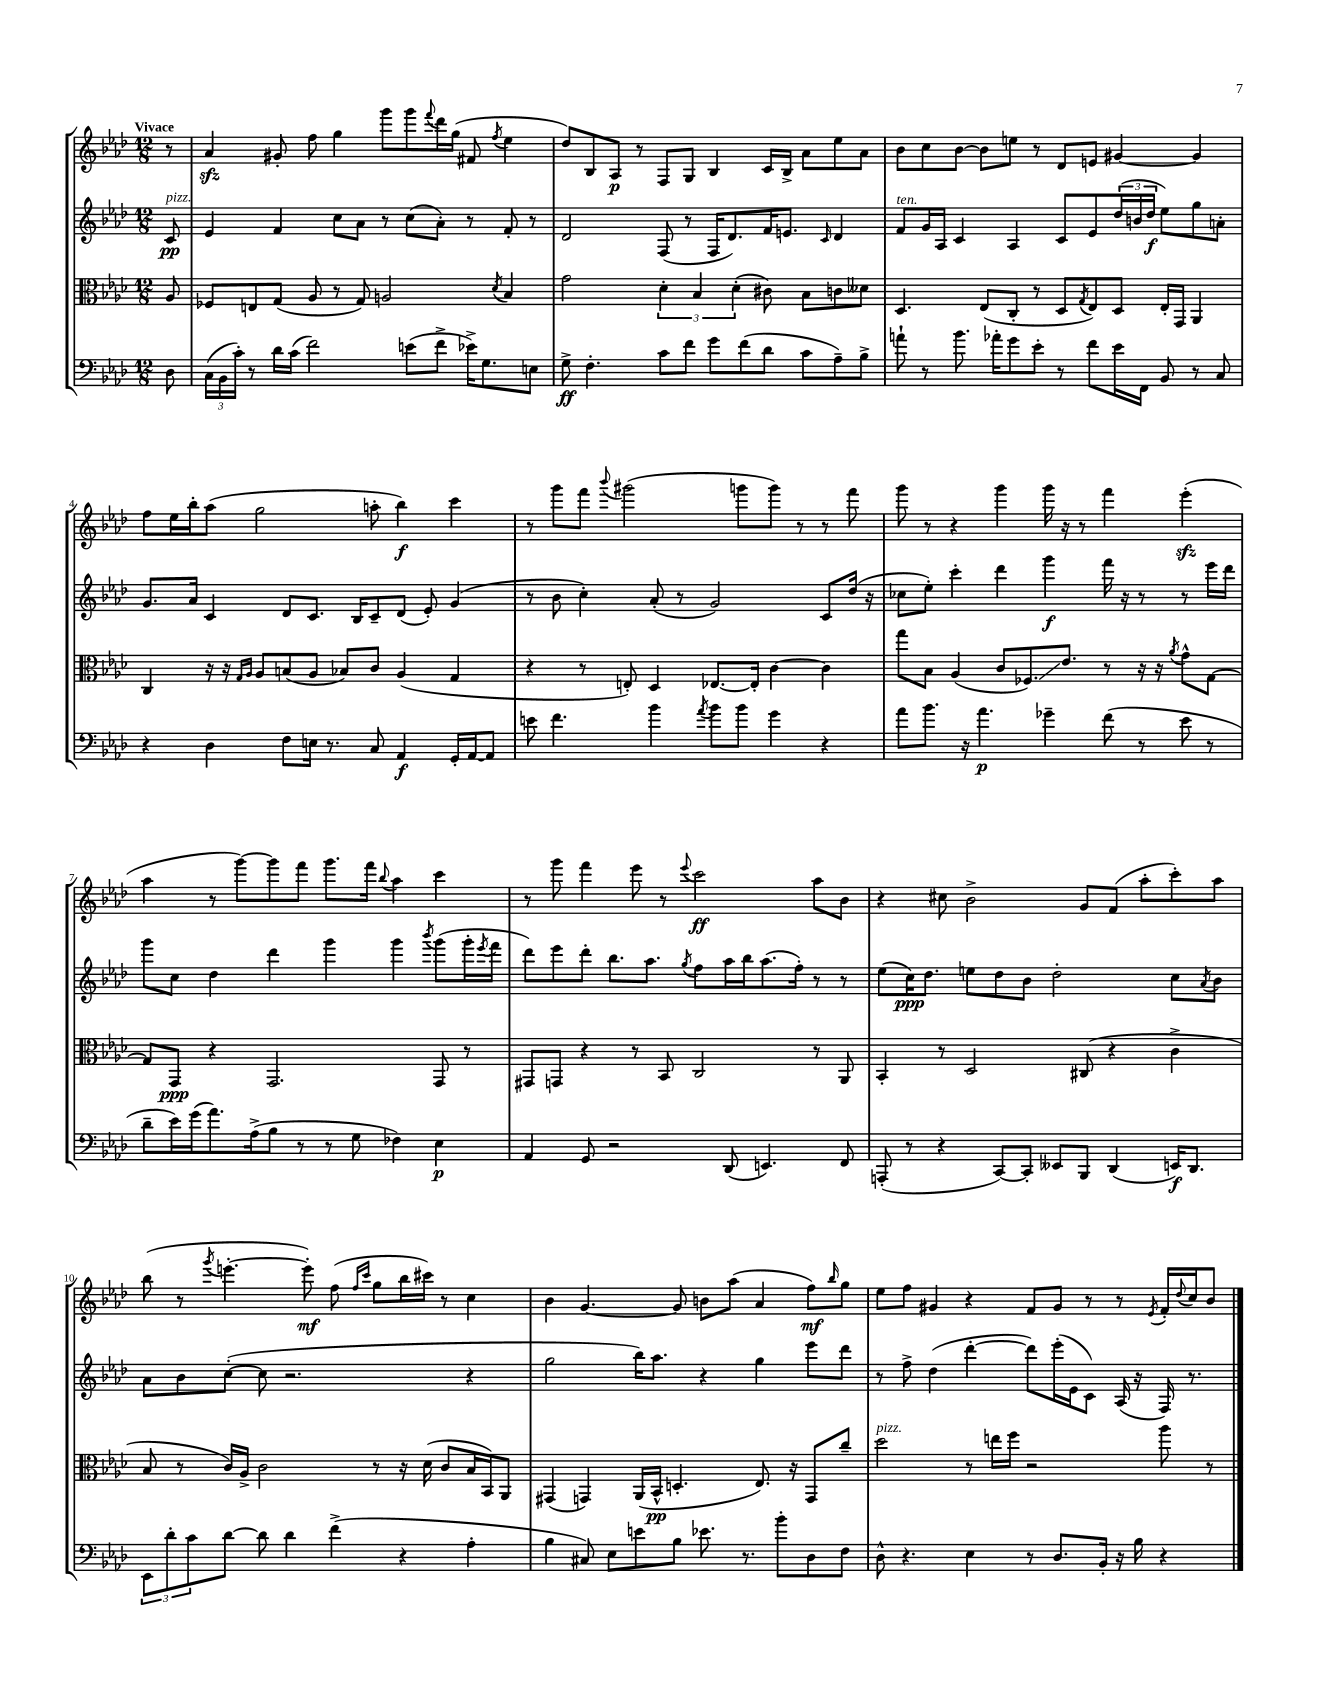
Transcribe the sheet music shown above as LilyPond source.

<<
\new StaffGroup <<
\new Staff = "s0" {
    \clef treble \key aes \major \numericTimeSignature \time 12/8 \partial 8 \tempo "Vivace"
    r8 |
    aes'4\sfz gis'8-. f''8 g''4 g'''8 g'''8 \appoggiatura { f'''8 } des'''16 g''16( fis'8 \acciaccatura { f''8 } ees''4 |
    des''8) bes8 aes8\p r8 f8 g8 bes4 c'16 bes16-> aes'8 ees''8 aes'8 |
    bes'8 c''8 bes'8~ bes'8 e''8 r8 des'8 e'8 gis'4~ gis'4 |
    f''8 ees''16 bes''16-. aes''8( g''2 a''8-. bes''4\f) c'''4 |
    r8 g'''8 f'''8 \appoggiatura { bes'''8 } gis'''2( g'''8 g'''8) r8 r8 f'''8 |
    g'''8 r8 r4 g'''4 g'''16 r16 r8 f'''4 ees'''4-.\sfz( |
    aes''4 r8 g'''8~) g'''8 f'''8 g'''8. f'''16 \appoggiatura { bes''8 } aes''4 c'''4 |
    r8 g'''8 f'''4 ees'''8 r8 \appoggiatura { ees'''8 } c'''2\ff aes''8 bes'8 |
    r4 cis''8 bes'2-> g'8 f'8( aes''8-. c'''8-.) aes''8 |
    bes''8( r8 \acciaccatura { g'''8 } e'''4.~-. e'''8-.\mf) f''8( \grace { f''16 c'''16 } g''8 bes''16 cis'''16) r8 c''4 |
    bes'4 g'4.~ g'8 b'8 aes''8( aes'4 f''8\mf) \grace { bes''16 } g''8 |
    ees''8 f''8 gis'4 r4 f'8 gis'8 r8 r8 \acciaccatura { ees'8 } f'16-. \appoggiatura { des''8 } c''16 bes'8 \bar "|." |
}
\new Staff = "s1" {
    \clef treble \key aes \major \numericTimeSignature \time 12/8 \partial 8
    c'8\pp^\markup { \italic "pizz." } |
    ees'4 f'4 c''8 aes'8 r8 c''8( aes'8-.) r8 f'8-. r8 |
    des'2 f8( r8 f16 des'8.) f'16 e'8. \grace { c'16 } des'4 |
    f'8^\markup { \italic "ten." } g'16 aes16 c'4 aes4 c'8 ees'8 \tuplet 3/2 { des''16( b'16 des''16\f } ees''8) g''8 a'8-. |
    g'8. aes'16 c'4 des'8 c'8. bes16 c'8-- des'8( ees'8-.) g'4( |
    r8 bes'8 c''4-.) aes'8-.( r8 g'2) c'8 des''16( r16 |
    ces''8 ees''8-.) c'''4-. des'''4 g'''4\f f'''16 r16 r8 r8 ees'''16 des'''16 |
    g'''8 c''8 des''4 des'''4 g'''4 g'''4 \acciaccatura { bes'''8 } g'''8( g'''16-. \acciaccatura { ees'''8 } f'''16 |
    des'''8) ees'''8 des'''8-. bes''8. aes''8. \acciaccatura { g''8 } f''8 aes''16 bes''16 aes''8.( f''16-.) r8 r8 |
    ees''8( c''16\ppp) des''8. e''8 des''8 bes'8 des''2-. c''8 \acciaccatura { aes'8 } bes'8 |
    aes'8 bes'8 c''8~-.( c''8 r2. r4 |
    g''2 bes''16) aes''8. r4 g''4 ees'''8 des'''8 |
    r8 f''8-> des''4( des'''4~-. des'''8) ees'''16-.( ees'16 c'8) aes16( r16 f16) r8. \bar "|." |
}
\new Staff = "s2" {
    \clef alto \key aes \major \numericTimeSignature \time 12/8 \partial 8
    aes8 |
    fes8 e8 g8( aes8 r8 g8) a2 \acciaccatura { des'8 } bes4 |
    g'2 \tuplet 3/2 { des'4-. bes4 des'4-.( } cis'8) bes8 c'8 deses'8 |
    des4. ees8( c8-. r8 des8 \acciaccatura { g8 } ees8) des8 ees16-. g,16 aes,4 |
    c4 r16 r16 \grace { g16 aes16 } aes8 b8( aes8 bes8) c'8 aes4( g4 |
    r4 r8 e8-.) des4 ees8.~ ees16-. c'4~ c'4 |
    g''8 bes8 aes4( c'8 fes8.\glissando) ees'8. r8 r16 r16 \acciaccatura { aes'8 } g'8-^ g8~ |
    g8 g,8\ppp r4 g,2. g,8 r8 |
    gis,8 g,8 r4 r8 bes,8 c2 r8 aes,8 |
    bes,4-. r8 des2 cis8( r4 c'4-> |
    bes8 r8 c'16) aes16-> c'2 r8 r16 des'16( c'8 bes16 bes,16) aes,8 |
    gis,4( g,4) aes,16( bes,16-^\pp d4.-. ees8.) r16 g,8 c''8-- |
    des''2^\markup { \italic "pizz." } r8 e''16 f''16 r2 aes''8 r8 \bar "|." |
}
\new Staff = "s3" {
    \clef bass \key aes \major \numericTimeSignature \time 12/8 \partial 8
    des8 |
    \tuplet 3/2 { c16( bes,16 c'16-.) } r8 des'16 c'16( f'2) e'8( f'8-> ees'16->) g8. e8 |
    g8->\ff f4.-. c'8 f'8 g'8 f'8( des'8 c'8 aes8--) bes8-> |
    a'8-! r8 bes'8. aes'16-. g'8 ees'8-. r8 f'8 ees'16 f,16 bes,8 r8 c8 |
    r4 des4 f8 e16 r8. c8 aes,4\f g,16-. aes,16~ aes,8 |
    e'8 f'4. bes'4 \acciaccatura { aes'8 } bes'8 bes'8 g'4 r4 |
    aes'8 bes'8. r16 aes'4.\p ges'4-- f'8( r8 ees'8 r8 |
    des'8-- ees'16) g'16( aes'8.) aes16->( bes8 r8 r8 g8 fes4) ees4\p |
    aes,4 g,8 r2 des,8( e,4.) f,8 |
    a,,8-.( r8 r4 c,8~) c,8-. eeses,8 bes,,8 des,4( e,16\f) des,8. |
    \tuplet 3/2 { ees,8 des'8-. c'8 } des'8~ des'8 des'4 f'4->( r4 aes4-. |
    bes4 cis8) ees8 e'8 bes8 ees'8. r8. bes'8-. des8 f8 |
    des8-^ r4. ees4 r8 des8. bes,16-. r16 bes16 r4 \bar "|." |
}
>>
>>
